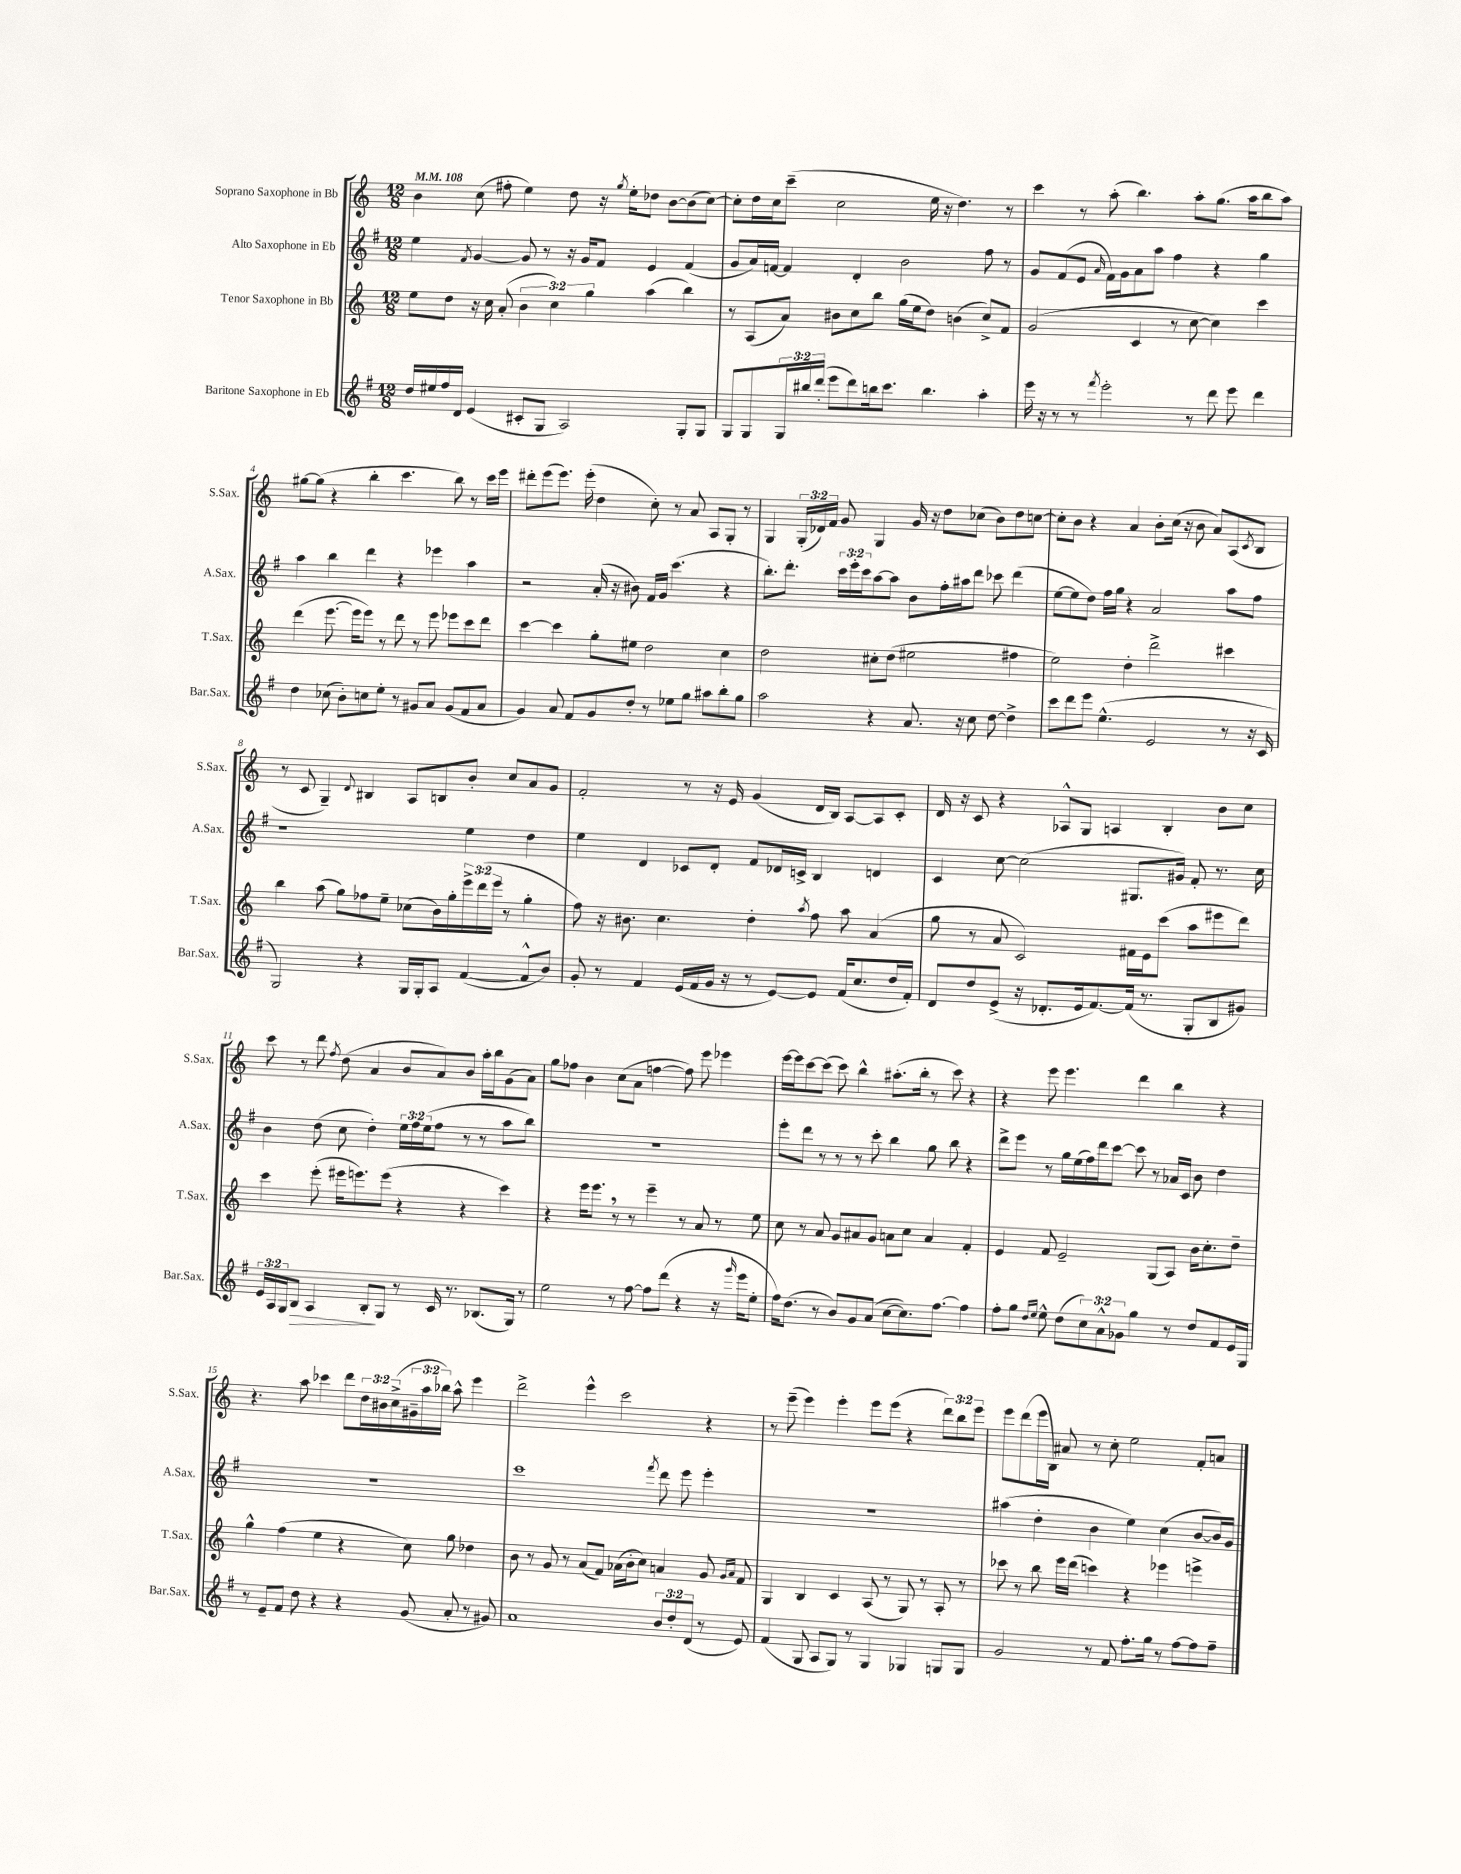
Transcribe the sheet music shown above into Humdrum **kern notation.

**kern	**kern	**kern	**kern
*staff4	*staff3	*staff2	*staff1
*clefG2	*clefG2	*clefG2	*clefG2
*k[f#]	*k[]	*k[f#]	*k[]
*M12/8	*M12/8	*M12/8	*M12/8
*MM108	*MM108	*MM108	*MM108
16dd	8ee	4ee	4b
16ee#	.	.	.
16ff#	8dd	.	.
16d	.	.	.
.	.	8qf#	.
(4e	16r	[4g	(8cc
.	16cc	.	.
.	(8a'	.	8ff#'
8c#'	6b	8g]	4ee)
8G	.	8r	.
.	6cc)	.	.
2A)	.	16r	8dd
.	.	16g	.
.	6gg	.	.
.	.	8f#	16r
.	.	.	8qgg
.	.	.	16ee'
.	(4aa	4e	8dd-
.	.	.	[8b
8G'	4bb)	(4f#	(8b]
8G	.	.	[8cc)
=	=	=	=
8G	8r	8g	8cc']
8G	(8A	16a)	16dd
.	.	[16f	16cc
24G	8a)	4f]	(8ccc~
24bb#	.	.	.
(24ddd'	.	.	.
8eee	8b#	.	2cc
8ddd)	8cc	4d'	.
16bb	8bb	.	.
8.ccc	.	.	.
.	(16gg	2b	.
.	16ee	.	.
4.bb	8dd)	.	16ee
.	.	.	16r
.	(4b	.	4.dd)
4aa'	8cc^)	8ff#	.
.	8f	8r	8r
=	=	=	=
16eee	(2g	8g	4ccc
16r	.	.	.
8r	.	(8f#	.
8r	.	8e	8r
8qfff#	.	16qqa	.
2eee'	.	16f#)	(8aa'
.	.	16g	.
.	4c	8a	4.bb)
.	.	8aa	.
.	8r	4ff#	.
8r	[8cc	.	8aa'
8ddd	4cc])	4r	(8.gg
8eee	.	.	.
.	.	.	16aa
4ddd	4ccc	4gg	8bb
.	.	.	8aa)
=	=	=	=
4dd	(4ddd	4aa	[8gg#
.	.	.	(8gg#]
(8cc-	[8.eee	4bb	4r
8b')	.	.	.
.	16eee]	.	.
8cc	8eee)	4ddd	4bb'
8ee'	8r	.	.
8r	8ddd	4r	4.ccc
8g#	8r	.	.
8a	8eee	4eee-	.
(8g#	8eee-	.	8bb)
8f#	8ccc	4aa	8r
8a	8ddd	.	16ccc
.	.	.	16eee
=	=	=	=
4g)	[4ccc	2r	8ddd#'
.	.	.	(8eee
8a	4ccc]	.	8.eee)
8f#	.	.	.
.	.	.	(16eee'
8g	8gg'	(16a'	4dd
.	.	16r	.
8dd'	8ee#	8b#)	.
8r	2dd	16f#	8cc')
.	.	16g	.
8ee-	.	(4.ccc	8r
8gg	.	.	8a
8aa#	.	.	8A
8bb'	4cc	4r	8G'
8gg	.	.	8r
=	=	=	=
2aa	2dd	8.bb')	4G
.	.	8.ddd'	.
.	.	.	(24G'
.	.	.	24d-)
.	.	.	24f
.	.	24ccc	8g
.	.	24eee'	.
.	.	24ccc	.
4r	8cc#'	[8aa	4G
.	(8dd	8aa]	.
8.a	2ee#	8b	16g
.	.	.	16r
.	.	16ff#'	8dd
16r	.	16aa#	.
8cc	.	8ddd	(8cc-
[8dd	.	8ccc-	8b)
4dd^]	4ff#	(4ddd	8dd
.	.	.	[8cc
=	=	=	=
8ccc	2ee)	[8ee	8cc']
8ddd	.	8ee]	8b
8eee	.	8dd)	4r
(4.ee^^	.	16ff#	.
.	.	16gg	.
.	4dd'	4r	4a
2e	2ddd^	2a	8b'
.	.	.	(16cc
.	.	.	16r
.	.	.	8b
.	.	.	8a)
8r	4ccc#	8aa	(8A
.	.	.	8qc
16r	.	8ff#	8B
16c	.	.	.
=	=	=	=
2G)	4bb	1r	8r
.	.	.	8c
.	(8aa	.	4G~)
.	8gg)	.	.
.	.	.	8qqd
4r	8ff-	.	4B#
.	8ee~	.	.
16G	(8cc-	.	8A
16G'	.	.	.
8A	16b)	.	8B
.	16gg'	.	.
([4f#	24eee^	4ee	8b'
.	(24ddd	.	.
.	24eee	.	.
.	8r	.	8cc
8f#^^]	4gg'	4dd	8a
8b)	.	.	8g
=	=	=	=
8g'	8ff)	4ee	2f'
8r	16r	.	.
.	8.b#	.	.
4f#	.	4d	.
.	4.cc	.	.
(16e	.	8c-	8r
16f#	.	.	.
16g	.	8d'	16r
16r	.	.	16e
8r	4dd'	8f#	(4g
[8e)	.	16d-	.
.	.	16c^	.
.	8qaa	.	.
8e]	8ff	4B	16d
.	.	.	16B)
(16f#	8aa	.	[8A
8.cc	.	.	.
.	(4a	4d	8A]
16dd	.	.	8c'
16f#')	.	.	.
=	=	=	=
8d	8gg	4c	16d
.	.	.	16r
8dd	8r	.	8c
(8e^	8a	[8cc	4r
16r	2c)	(2cc]	.
8.d-'	.	.	.
.	.	.	8A-^^
16e	.	.	8G
[8.f#)	.	.	.
.	.	.	4A
(16f#]	16f#	8.G#	.
8.r	16e	.	.
.	(8ccc	.	4B'
.	.	16g#)	.
8G'	8aa	8f#'	.
8B	8eee#	8.r	8b
8g#)	8ddd)	.	8cc
.	.	16cc	.
=	=	=	=
24e	4ccc	4b	8ccc
24A	.	.	.
24G	.	.	.
8B	.	.	8r
4A	(8eee'	(8dd	8ddd
.	.	.	8qff
.	16eee#	8cc	(8dd
.	8.eee)	.	.
8B'	.	4dd')	4a
8G	(8eee	.	.
8r	4r	24ee	8b
.	.	24ff#	.
.	.	(24ee	.
16c	.	8ff#	8a)
8.r	.	.	.
.	4r	8r	8b
(8.B-	.	8r	16aa'
.	.	.	16bb
.	4ccc)	8aa	(8g
16G)	.	.	.
8r	.	8bb)	8a)
=	=	=	=
2ee	4r	1.r	8gg
.	.	.	8ff-
.	16eee	.	4b
.	8.eee	.	.
8r	8r	.	(8cc
[8ff#	8r	.	8a
8ff#]	4eee~	.	[4ff
(8ddd	.	.	.
4r	8r	.	8ff])
.	8a	.	8eee
16r	8r	.	4eee-
16qqggg	.	.	.
16eee	.	.	.
8ee'	8ee	.	.
=	=	=	=
16ff#)	8cc	8eee'	[16eee
(8.dd	.	.	16eee]
.	8r	8ddd	[8ccc
8r	8a	8r	(8ccc]
8b)	8g	8r	8ccc)
8g	8a#	8r	4bb^^
(8a	8g	8ccc'	.
[8cc	8a	4bb	(8.aa#'
8.cc])	8cc	.	.
.	.	.	16bb'
.	4a	8gg	8r
[8.ff#	.	.	.
.	.	8bb	8ccc)
4ff#]	4f'	4r	4r
=	=	=	=
8ff#'	4e	8ddd^	4r
8gg	.	8eee	.
16qqdd	.	.	.
16qqee	.	.	.
8ee^^	8f	8r	8eee
(8dd	2e~	16gg	4.eee
.	.	(16ee	.
12cc)	.	16ff#)	.
.	.	16ddd	.
12a^^	.	.	.
.	.	[8ccc	.
12g-	.	.	.
4gg	.	8ccc]	4ddd
.	(8G	8r	.
8r	8A)	16a-	4bb
.	.	16c	.
8dd	16b	8b	.
.	8.cc'	.	.
8f#	.	4dd	4r
16e	8dd~	.	.
16G	.	.	.
=	=	=	=
8r	4gg^^	1.r	4.r
8e~	.	.	.
8f#	(4ff	.	.
8dd	.	.	8aa
4r	4ee	.	4ccc-
4r	4r	.	8ddd
.	.	.	24dd
.	.	.	24b#
.	.	.	(24cc^
(8g	8cc)	.	24g#~
.	.	.	24aa
.	.	.	24bb-)
8a'	8gg	.	8aa^^
8r	4dd-	.	4eee
8g#)	.	.	.
=	=	=	=
1a	8b	1ccc	2ddd^
.	8r	.	.
.	8g	.	.
.	8r	.	.
.	(8a	.	4eee^^
.	8f)	.	.
.	(16a-	.	2ccc
.	16b'	.	.
.	8cc)	.	.
.	.	8qfff#	.
12b	4a	8ddd	.
12dd'	.	.	.
.	.	8eee	.
(12d	.	.	.
8r	8g	4eee'	4r
.	16qqg	.	.
.	16qqa	.	.
8e)	8f	.	.
=	=	=	=
(4f#	4G	1.r	8r
.	.	.	(8eee~
8G	4B	.	4eee)
8A	.	.	.
8G)	4c	.	4eee'
8r	.	.	.
4G	(8A	.	8eee
.	8r	.	(8eee
4G-	8G)	.	4r
.	8r	.	.
8G	8A'	.	12ddd)
.	.	.	12bb
8G	8r	.	.
.	.	.	12eee
=	=	=	=
2g	8ccc-	(4aa#	8eee
.	8r	.	(8ddd
.	8bb	4dd'	16eee
.	.	.	16B)
.	16eee	.	8a#
.	(16ddd	.	.
8r	4ccc)	4b	8r
8f#	.	.	8cc'
8.ff#'	4r	4ee)	2ee
16gg	.	.	.
8r	4eee-	(4cc	.
[8ff#	.	.	.
8ff#]	4eee^	[8b	8f'
8ff#~	.	16b])	8a
.	.	16g	.
==	==	==	==
*-	*-	*-	*-
